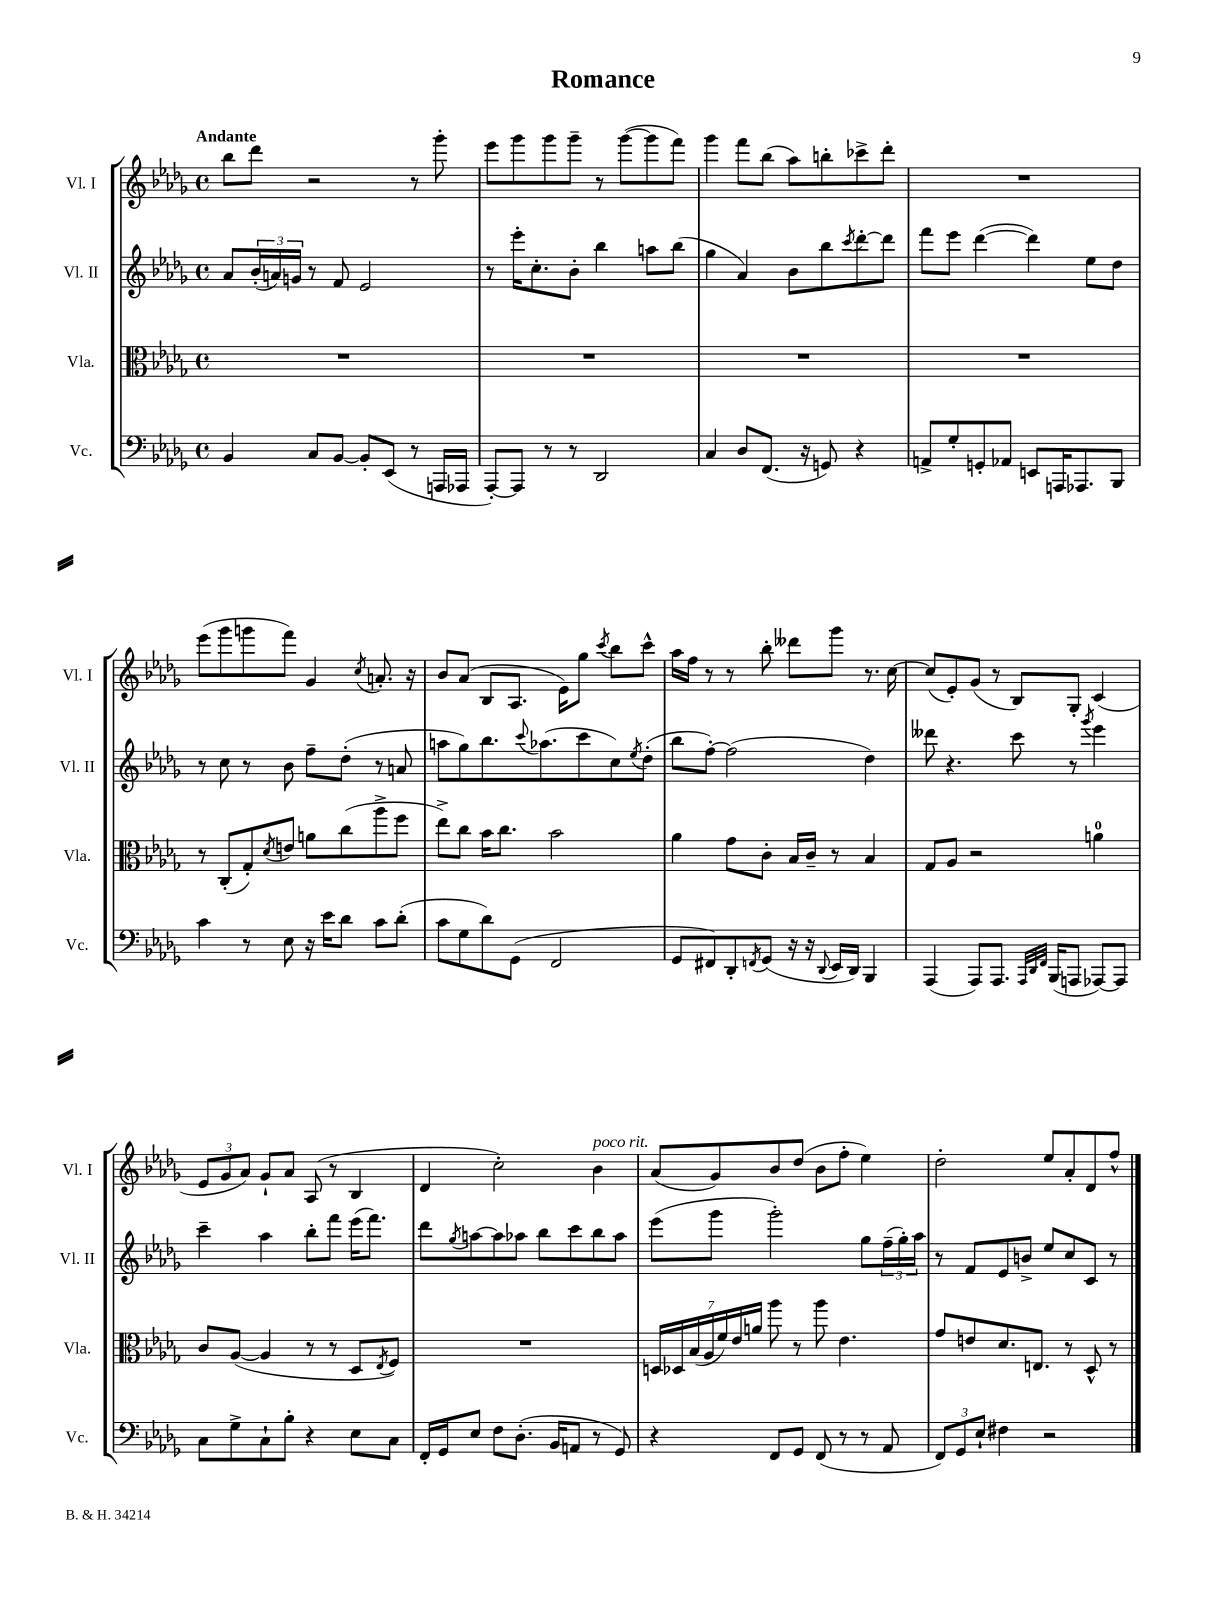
\header { title = "Romance" }
<<
\new StaffGroup <<
\new Staff = "s0" \with { instrumentName = "Vl. I" shortInstrumentName = "Vl. I" } {
    \clef treble \key des \major \defaultTimeSignature \time 4/4 \tempo "Andante"
    bes''8 des'''8 r2 r8 ges'''8-. |
    ees'''8 ges'''8 ges'''8 ges'''8-- r8 ges'''8~( ges'''8 f'''8) |
    ges'''4 f'''8 bes''8( aes''8) b''8-. ces'''8-> des'''8-. |
    R1 |
    ees'''8( ges'''8 g'''8 f'''8) ges'4 \acciaccatura { c''8 } a'8.-. r16 |
    bes'8 aes'8( bes8 aes8. ees'16) ges''8 \acciaccatura { c'''8 } bes''8 c'''8-^ |
    aes''16 f''16 r8 r8 bes''8-. deses'''8 ges'''8 r8. c''16~ |
    c''8( ees'8-.) ges'8( r8 bes8) ges8-. c'4( |
    \tuplet 3/2 { ees'8 ges'8 aes'8) } ges'8-! aes'8 aes8( r8 bes4 |
    des'4 c''2-.) bes'4^\markup { \italic "poco rit." } |
    aes'8( ges'8) bes'8 des''8( bes'8 f''8-. ees''4) |
    des''2-. ees''8 aes'8-. des'8 f''8-^ \bar "|." |
}
\new Staff = "s1" \with { instrumentName = "Vl. II" shortInstrumentName = "Vl. II" } {
    \clef treble \key des \major \defaultTimeSignature \time 4/4
    aes'8 \tuplet 3/2 { bes'16-.( a'16) g'16 } r8 f'8 ees'2 |
    r8 ees'''16-. c''8.-. bes'8-. bes''4 a''8 bes''8( |
    ges''4 aes'4) bes'8 bes''8 \acciaccatura { c'''8 } des'''8~-. des'''8 |
    f'''8 ees'''8 des'''4~( des'''4) ees''8 des''8 |
    r8 c''8 r8 bes'8 f''8-- des''8-.( r8 a'8 |
    a''8 ges''8) bes''8. \appoggiatura { c'''8 } aes''8.( c'''8 c''8) \acciaccatura { ees''8 } des''8-.( |
    bes''8 f''8~-.) f''2( des''4) |
    deses'''8 r4. c'''8 r8 \acciaccatura { ges'''8 } ees'''4 |
    c'''4-- aes''4 bes''8-. f'''8 ees'''16( f'''8.) |
    des'''8 \acciaccatura { ges''8 } a''8~ a''8 aes''8 bes''8 c'''8 bes''8 aes''8 |
    ees'''8( ges'''8 ges'''2-.) ges''8 \tuplet 3/2 { f''16--( ges''16-.) aes''16 } |
    r8 f'8 ees'8 b'8-> ees''8 c''8 c'8 r8 \bar "|." |
}
\new Staff = "s2" \with { instrumentName = "Vla." shortInstrumentName = "Vla." } {
    \clef alto \key des \major \defaultTimeSignature \time 4/4
    R1 |
    R1 |
    R1 |
    R1 |
    r8 c8-.( ges8-.) \acciaccatura { des'8 } e'8 a'8 c''8( aes''8-> f''8 |
    ees''8->) c''8 bes'16 c''8. bes'2 |
    aes'4 ges'8 c'8-. bes16 c'16-- r8 bes4 |
    ges8 aes8 r2 a'4-0 |
    c'8 aes8~( aes4 r8 r8 des8 \acciaccatura { ees8 } f8) |
    R1 |
    \tuplet 7/4 { d16 des16 bes16( aes16 f'16) ees'16 a'16 } aes''8 r8 aes''8 ees'4. |
    ges'8 e'8 des'8. e8. r8 des8-^ r8 \bar "|." |
}
\new Staff = "s3" \with { instrumentName = "Vc." shortInstrumentName = "Vc." } {
    \clef bass \key des \major \defaultTimeSignature \time 4/4
    bes,4 c8 bes,8~ bes,8-. ees,8( r8 a,,16 aes,,16 |
    aes,,8~-.) aes,,8 r8 r8 des,2 |
    c4 des8 f,8.( r16 g,8) r4 |
    a,8-> ges8-. g,8-. aes,8 e,8 a,,16 aes,,8. bes,,8 |
    c'4 r8 ees8 r16 ees'16 des'8 c'8 des'8-.( |
    c'8 ges8 des'8) ges,8( f,2 |
    ges,8 fis,8) des,8-. \acciaccatura { f,8 } ges,8( r16 r16 \appoggiatura { des,8 } ees,16 des,16) bes,,4 |
    aes,,4( aes,,8) aes,,8. \grace { aes,,32 des,32 f,32 } bes,,16( a,,8 aes,,8~) aes,,8 |
    c8 ges8-> c8-! bes8-. r4 ees8 c8 |
    f,16-. ges,16 ees8 f8 des8.-.( bes,16 a,8 r8 ges,8) |
    r4 f,8 ges,8 f,8( r8 r8 aes,8 |
    \tuplet 3/2 { f,8) ges,8 ees8-! } fis4 r2 \bar "|." |
}
>>
>>
\layout { \context { \Score \remove "Bar_number_engraver" } }
